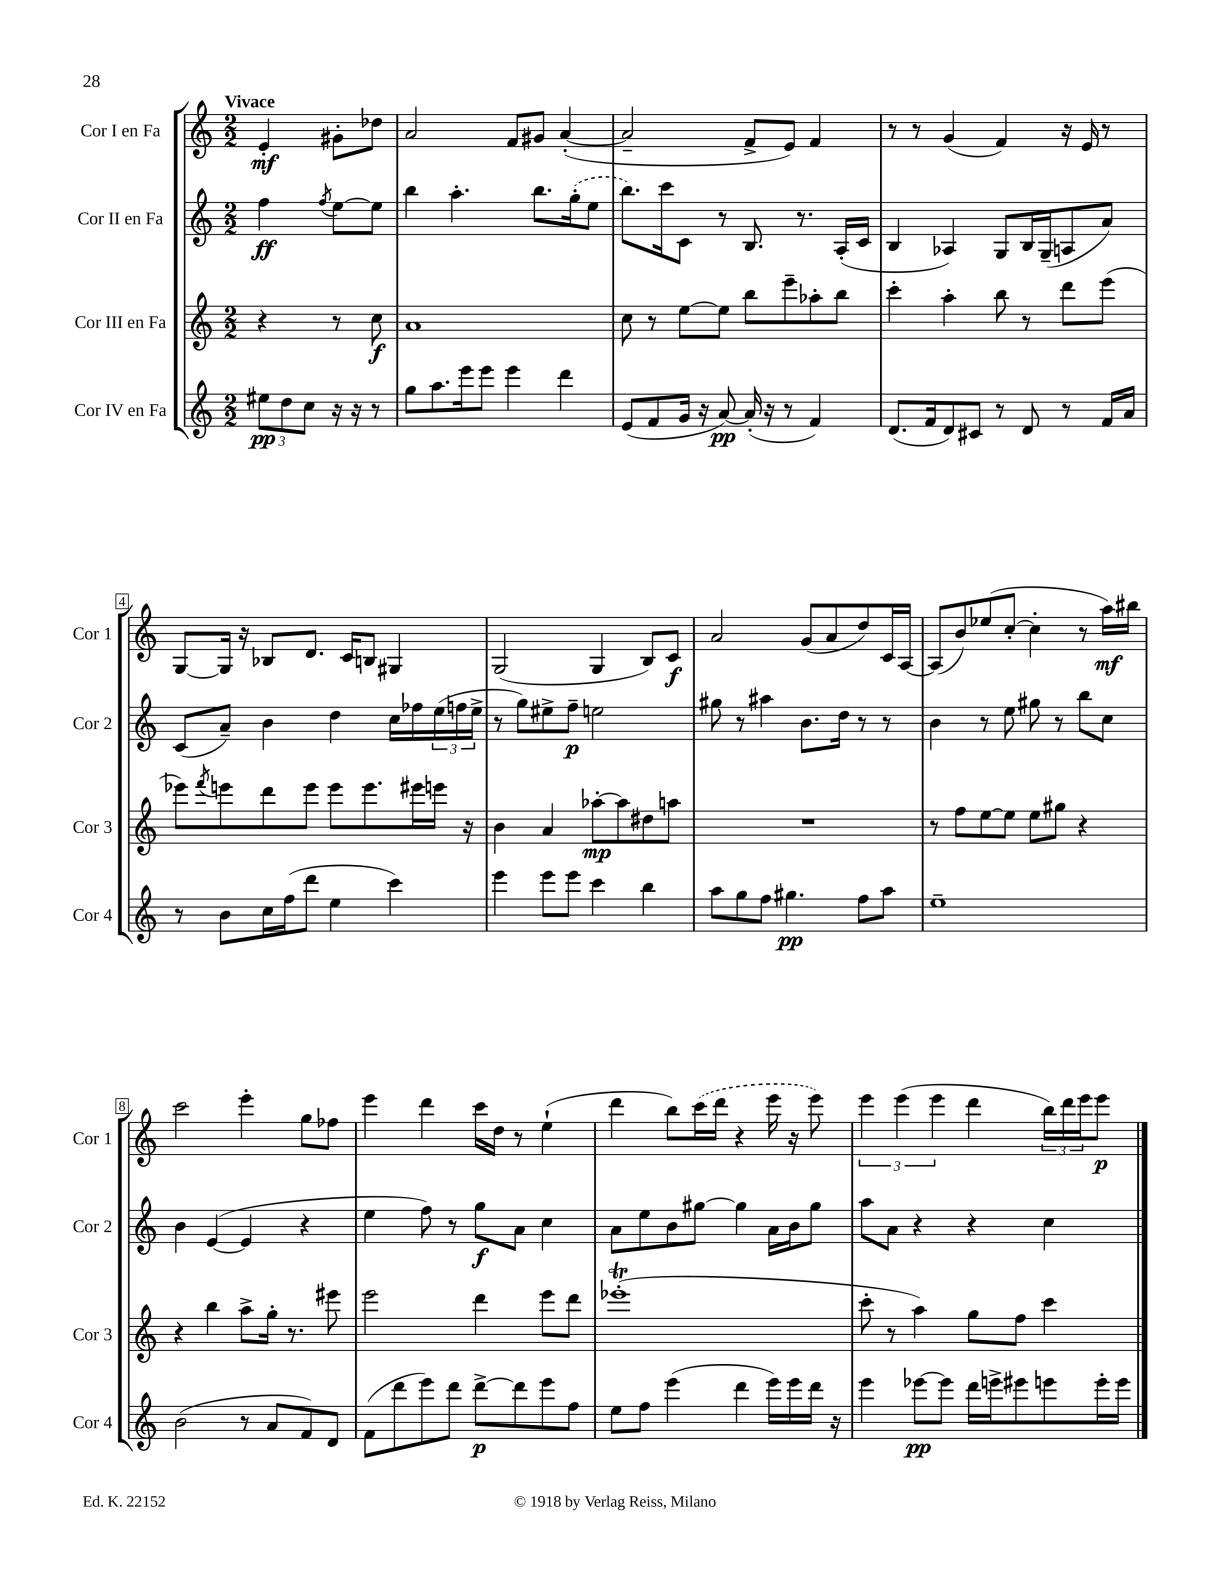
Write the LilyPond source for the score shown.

<<
\new StaffGroup <<
\new Staff = "s0" \with { instrumentName = "Cor I en Fa" shortInstrumentName = "Cor 1" } {
    \clef treble \key c \major \numericTimeSignature \time 2/2 \partial 2 \tempo "Vivace"
    e'4-.\mf gis'8-. des''8 |
    a'2 f'8 gis'8 a'4~-.( |
    a'2-- f'8-> e'8) f'4 |
    r8 r8 g'4( f'4) r16 e'16 r8 |
    g8~ g16 r16 bes8 d'8. c'16 b8 gis4 |
    g2( g4 b8) c'8\f |
    a'2 g'8( a'8 d''8) c'16 a16~ |
    a8( b'8) ees''8( c''8~-. c''4-. r8 a''16\mf) bis''16 |
    c'''2 e'''4-. g''8 fes''8 |
    e'''4 d'''4 c'''16 d''16 r8 e''4-!( |
    d'''4 b''8) \once \slurDashed c'''16( d'''16 r4 e'''16 r16 e'''8) |
    \tuplet 3/2 { e'''4 e'''4( e'''4 } d'''4 \tuplet 3/2 { b''16) d'''16 e'''16 } e'''8\p \bar "|." |
}
\new Staff = "s1" \with { instrumentName = "Cor II en Fa" shortInstrumentName = "Cor 2" } {
    \clef treble \key c \major \numericTimeSignature \time 2/2 \partial 2
    f''4\ff \acciaccatura { f''8 } e''8~ e''8 |
    b''4 a''4.-. b''8. \once \slurDashed g''16-.( e''8 |
    b''8.) c'''16 c'8 r8 b8. r8. a16-.( c'16 |
    b4 aes4) g8 b16 g16--( a8 a'8) |
    c'8( a'8--) b'4 d''4 c''16 fes''16 \tuplet 3/2 { e''16( f''16 e''16-> } |
    r8 g''8) eis''8-> f''8--\p e''2 |
    gis''8 r8 ais''4 b'8. d''16 r8 r8 |
    b'4 r8 e''8 gis''8 r8 b''8 c''8 |
    b'4 e'4~( e'4 r4 |
    e''4 f''8) r8 g''8\f a'8 c''4 |
    a'8 e''8 b'8 gis''8~ gis''4 a'16 b'16 gis''8 |
    a''8 a'8 r4 r4 c''4 \bar "|." |
}
\new Staff = "s2" \with { instrumentName = "Cor III en Fa" shortInstrumentName = "Cor 3" } {
    \clef treble \key c \major \numericTimeSignature \time 2/2 \partial 2
    r4 r8 c''8\f |
    a'1 |
    c''8 r8 e''8~ e''8 b''8 e'''8-- aes''8-. b''8 |
    c'''4-. a''4-. b''8 r8 d'''8 e'''8( |
    ees'''8) \acciaccatura { f'''8 } e'''8 d'''8 e'''8 e'''8 e'''8. eis'''16 e'''16 r16 |
    b'4 a'4 aes''8~-.\mp aes''8 dis''8 a''8 |
    R1 |
    r8 f''8 e''8~ e''8 e''8 gis''8 r4 |
    r4 b''4 a''8-> g''16-. r8. eis'''8 |
    e'''2 d'''4 e'''8 d'''8 |
    ees'''1-.\trill( |
    c'''8-. r8 a''4) g''8 f''8 c'''4 \bar "|." |
}
\new Staff = "s3" \with { instrumentName = "Cor IV en Fa" shortInstrumentName = "Cor 4" } {
    \clef treble \key c \major \numericTimeSignature \time 2/2 \partial 2
    \tuplet 3/2 { eis''8\pp d''8 c''8 } r16 r16 r8 |
    g''8 a''8. e'''16 e'''8 e'''4 d'''4 |
    e'8( f'8 g'16 r16 a'8~\pp) a'16-.( r16 r8 f'4) |
    d'8.( f'16 d'8) cis'8 r8 d'8 r8 f'16 a'16 |
    r8 b'8 c''16 f''16( d'''8 e''4 c'''4) |
    e'''4 e'''8 e'''8 c'''4 b''4 |
    a''8 g''8 f''8 gis''4.\pp f''8 a''8 |
    e''1-- |
    b'2( r8 a'8 f'8) d'8 |
    f'8( d'''8 e'''8) d'''8 d'''8~->\p d'''8 e'''8 f''8 |
    e''8 f''8 e'''4( d'''4 e'''16) e'''16 d'''16 r16 |
    e'''4 ees'''8~\pp ees'''8 d'''16 e'''16-> eis'''8 e'''8 e'''16-. e'''16 \bar "|." |
}
>>
>>
\layout { \context { \Score \override BarNumber.stencil = #(make-stencil-boxer 0.1 0.3 ly:text-interface::print) } }
